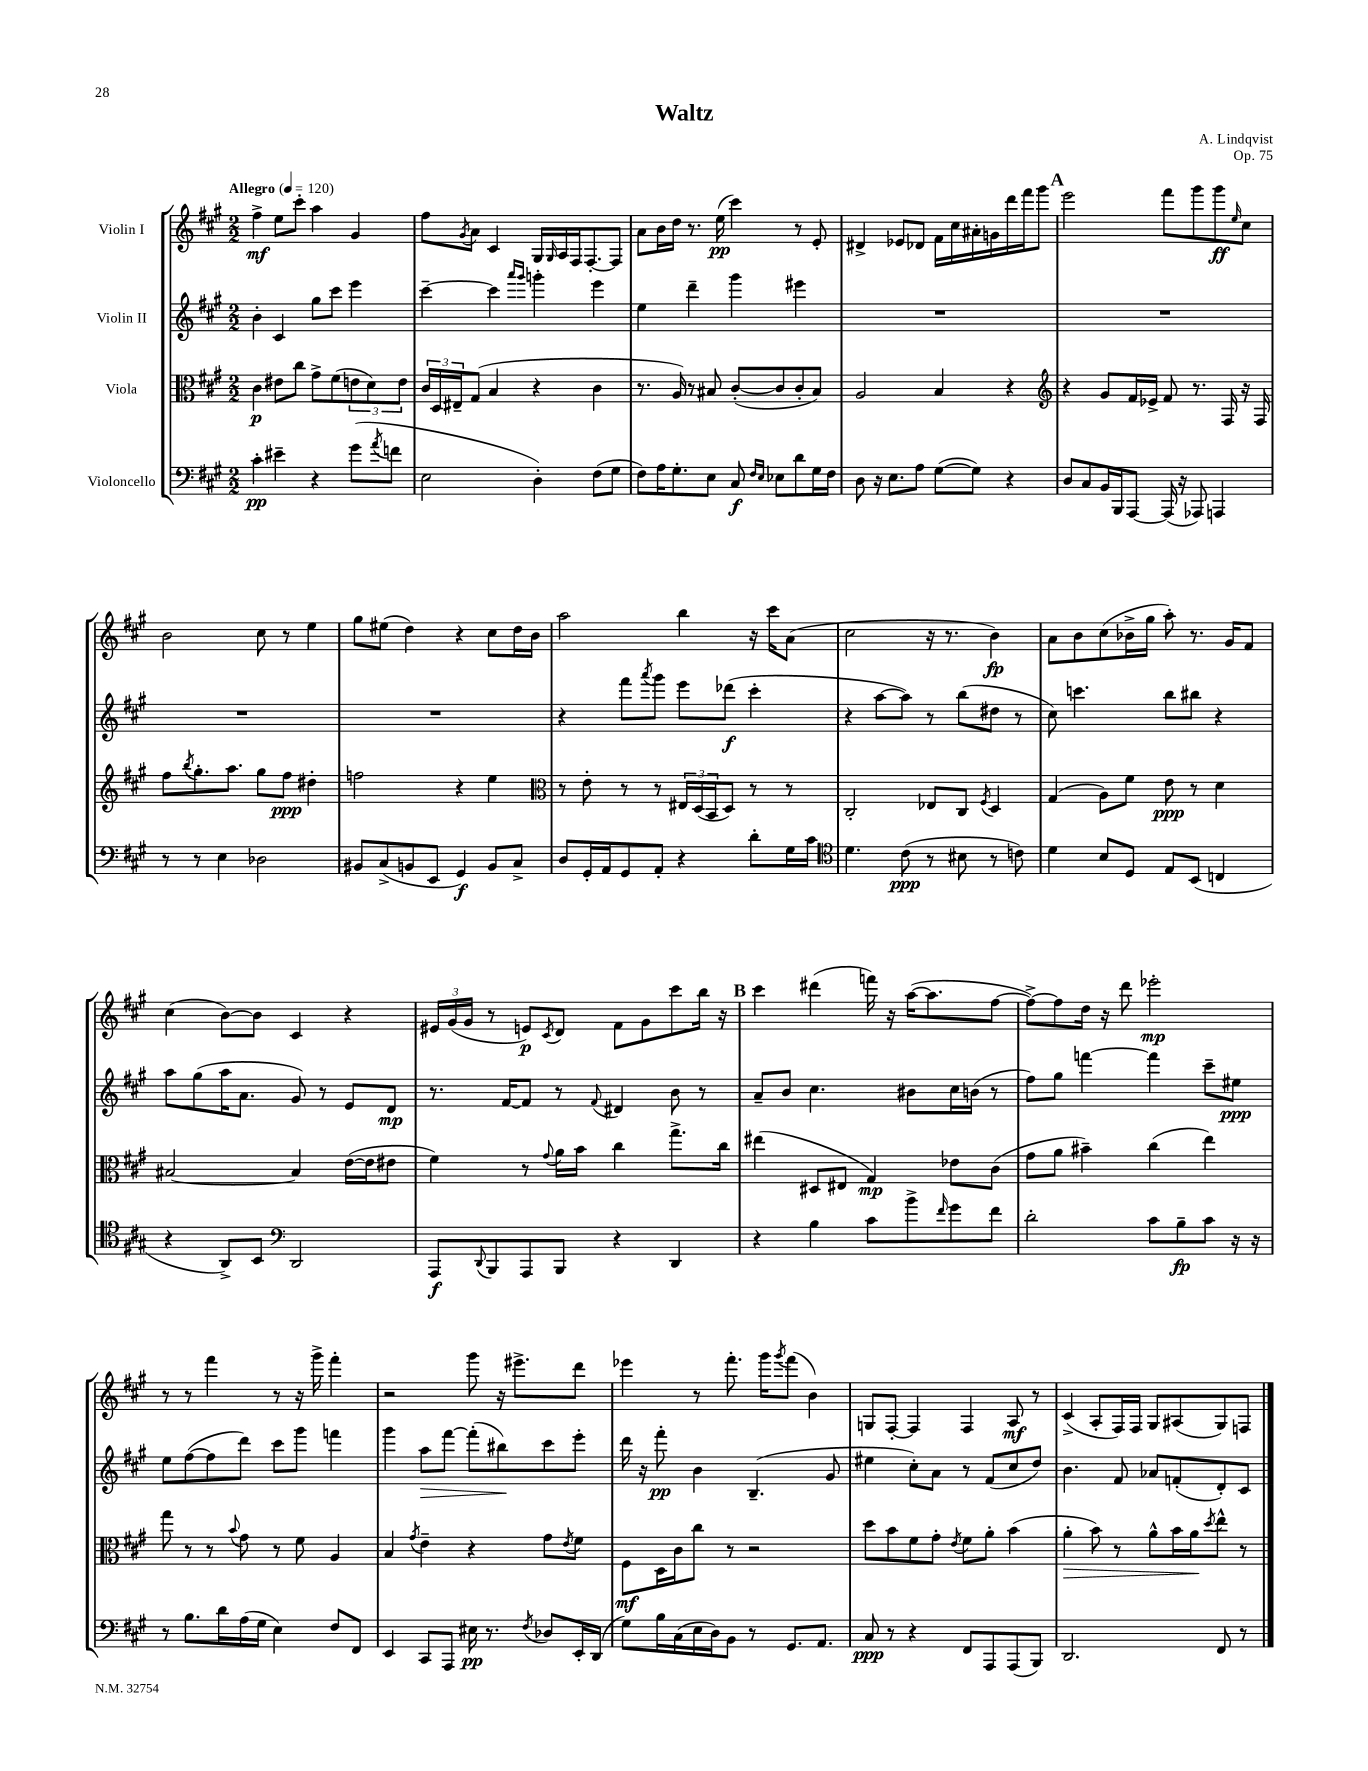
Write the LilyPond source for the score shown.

\header { title = "Waltz" composer = "A. Lindqvist" opus = "Op. 75" }
<<
\new StaffGroup <<
\new Staff = "s0" \with { instrumentName = "Violin I" } {
    \clef treble \key a \major \numericTimeSignature \time 2/2 \tempo "Allegro" 4 = 120
    fis''4->\mf e''8 cis'''8-. a''4 gis'4 |
    fis''8 \acciaccatura { gis'8 } a'8 cis'4 gis16 \grace { gis16 } a16 fis16 fis8.~-. fis8 |
    a'8 b'16 d''16 r8. e''16\pp( cis'''4) r8 e'8-. |
    dis'4-> ees'8 des'8 fis'16 cis''16 ais'16-. g'16 d'''16 fis'''16 gis'''8 |
    \mark \markup { \bold "A" } e'''2 fis'''8 gis'''8 gis'''8\ff \grace { e''16 } cis''8 |
    b'2 cis''8 r8 e''4 |
    gis''8 eis''8( d''4) r4 cis''8 d''16 b'16 |
    a''2 b''4 r16 cis'''16 a'8( |
    cis''2 r16 r8. b'4\fp) |
    a'8 b'8 cis''8( bes'16-> gis''16 a''8-.) r8. gis'16 fis'8 |
    cis''4( b'8~) b'8 cis'4 r4 |
    \tuplet 3/2 { eis'16 gis'16( gis'16 } r8 e'8\p) \acciaccatura { cis'8 } d'8 fis'8 gis'8 cis'''8 b''16 r16 |
    \mark \markup { \bold "B" } cis'''4 dis'''4( f'''16) r16 a''16~( a''8. fis''8~ |
    fis''8~->) fis''8 d''16 r16 d'''8 ees'''2-.\mp |
    r8 r8 fis'''4 r8 r16 gis'''16-> fis'''4-. |
    r2 gis'''8 r16 eis'''8.-> d'''8 |
    ees'''4 r8 fis'''8.-. gis'''16 \acciaccatura { gis'''8 } fis'''8( b'4) |
    g8 fis8~-. fis4 fis4 a8\mf r8 |
    cis'4->( a8-. fis16) fis16 gis8 ais8( gis8) f8 \bar "|." |
}
\new Staff = "s1" \with { instrumentName = "Violin II" } {
    \clef treble \key a \major \numericTimeSignature \time 2/2
    b'4-. cis'4 gis''8 cis'''8 e'''4 |
    cis'''4~-- cis'''4 \grace { a'''16 gis'''16 } g'''4-. e'''4 |
    e''4 d'''4-- gis'''4 eis'''4 |
    R1 |
    \mark \markup { \bold "A" } R1 |
    R1 |
    R1 |
    r4 fis'''8 \acciaccatura { a'''8 } gis'''8 e'''8 des'''8\f( cis'''4-. |
    r4 a''8~ a''8) r8 b''8( dis''8 r8 |
    cis''8) c'''4. b''8 bis''8 r4 |
    a''8 gis''8( a''16 a'8. gis'8) r8 e'8 d'8\mp |
    r8. fis'16~ fis'8 r8 \appoggiatura { fis'8 } dis'4 b'8 r8 |
    \mark \markup { \bold "B" } a'8-- b'8 cis''4. bis'8 cis''16 b'16( r8 |
    fis''8) gis''8 f'''4~ f'''4 cis'''8-- eis''8\ppp |
    e''8 fis''8~( fis''8 d'''8) cis'''8 gis'''8 f'''4 |
    gis'''4 a''8\> fis'''8~ fis'''8-.( bis''8\!) cis'''8 e'''8-. |
    d'''16 r16 fis'''8-.\pp b'4 b4.--( gis'8 |
    eis''4 cis''8-.) a'8 r8 fis'8( cis''8 d''8) |
    b'4. fis'8 aes'8 f'8-.( d'8-.) cis'8 \bar "|." |
}
\new Staff = "s2" \with { instrumentName = "Viola" } {
    \clef alto \key a \major \numericTimeSignature \time 2/2
    cis'4\p eis'8 cis''8 gis'8-> fis'8( \tuplet 3/2 { e'8 d'8) e'8 } |
    \tuplet 3/2 { cis'16 d16 eis16-- } gis8( b4 r4 cis'4 |
    r8. a16) r8 bis8 cis'8~-.( cis'8 cis'8-. bis8) |
    a2 b4 r4 |
    \mark \markup { \bold "A" } \clef treble r4 gis'8 fis'16 ees'16-> fis'8 r8. fis16 r16 fis16 |
    fis''8 \acciaccatura { b''8 } gis''8.-. a''8. gis''8 fis''8\ppp dis''4-. |
    f''2 r4 e''4 |
    \clef alto r8 e'8-. r8 r8 \tuplet 3/2 { eis16 d16( b,16 } d8) r8 r8 |
    cis2-. ees8 cis8 \acciaccatura { fis8 } d4 |
    gis4( a8) fis'8 e'8\ppp r8 d'4 |
    bis2~ bis4 e'16~( e'16 eis'8 |
    fis'4) r8 \appoggiatura { gis'8 } a'16 b'16 cis''4 gis''8.-> cis''16 |
    \mark \markup { \bold "B" } eis''4( dis8 eis8 gis4\mp) ees'8 cis'8( |
    gis'8 a'8 bis'4--) cis''4( e''4) |
    gis''8 r8 r8 \appoggiatura { b'8 } gis'8 r8 fis'8 a4 |
    b4 \acciaccatura { gis'8 } e'4-- r4 gis'8 \acciaccatura { e'8 } fis'8 |
    fis8\mf d16 cis'16 cis''8 r8 r2 |
    d''8 b'8 fis'8 gis'8-. \acciaccatura { e'8 } fis'8 a'8-. b'4( |
    a'4-.\> b'8) r8 a'8-^ b'16 a'16\! \acciaccatura { d''8 } e''8-^ r8 \bar "|." |
}
\new Staff = "s3" \with { instrumentName = "Violoncello" } {
    \clef bass \key a \major \numericTimeSignature \time 2/2
    cis'4-.\pp eis'4-- r4 gis'8( \acciaccatura { a'8 } f'8 |
    e2 d4-.) fis8( gis8 |
    fis8) a16 gis8.-. e8 cis8\f \grace { fis16 e16 } ees8 d'8 gis16 fis16 |
    d8 r16 e8. a8 gis8~( gis8) r4 |
    \mark \markup { \bold "A" } d8 cis8 b,16 b,,16 a,,8~ a,,16( r16 aes,,8) a,,4 |
    r8 r8 e4 des2 |
    bis,8 cis8->( b,8 e,8 gis,4\f) b,8 cis8-> |
    d8 gis,16-. a,16 gis,8 a,8-. r4 d'8-. gis16 cis'16 |
    \clef tenor d'4. cis'8\ppp( r8 bis8 r8 c'8) |
    d'4 b8 d8 e8 b,8( c4 |
    r4 a,8->) b,8 \clef bass d,2 |
    a,,8\f \appoggiatura { d,8 } b,,8 a,,8 b,,8 r4 d,4 |
    \mark \markup { \bold "B" } r4 b4 cis'8 b'8-> \grace { fis'16 } gis'8 fis'8 |
    d'2-. cis'8 b8--\fp cis'8 r16 r16 |
    r8 b8. d'16 a16( gis16 e4) fis8 fis,8 |
    e,4 cis,8 a,,8 eis16\pp r8. \acciaccatura { fis8 } des8 e,16-. d,16( |
    gis8) b16 cis16( e16 d16) b,8 r8 gis,8. a,8. |
    cis8\ppp r8 r4 fis,8 a,,8 a,,8( b,,8) |
    d,2. fis,8 r8 \bar "|." |
}
>>
>>
\layout { \context { \Score \remove "Bar_number_engraver" } }
